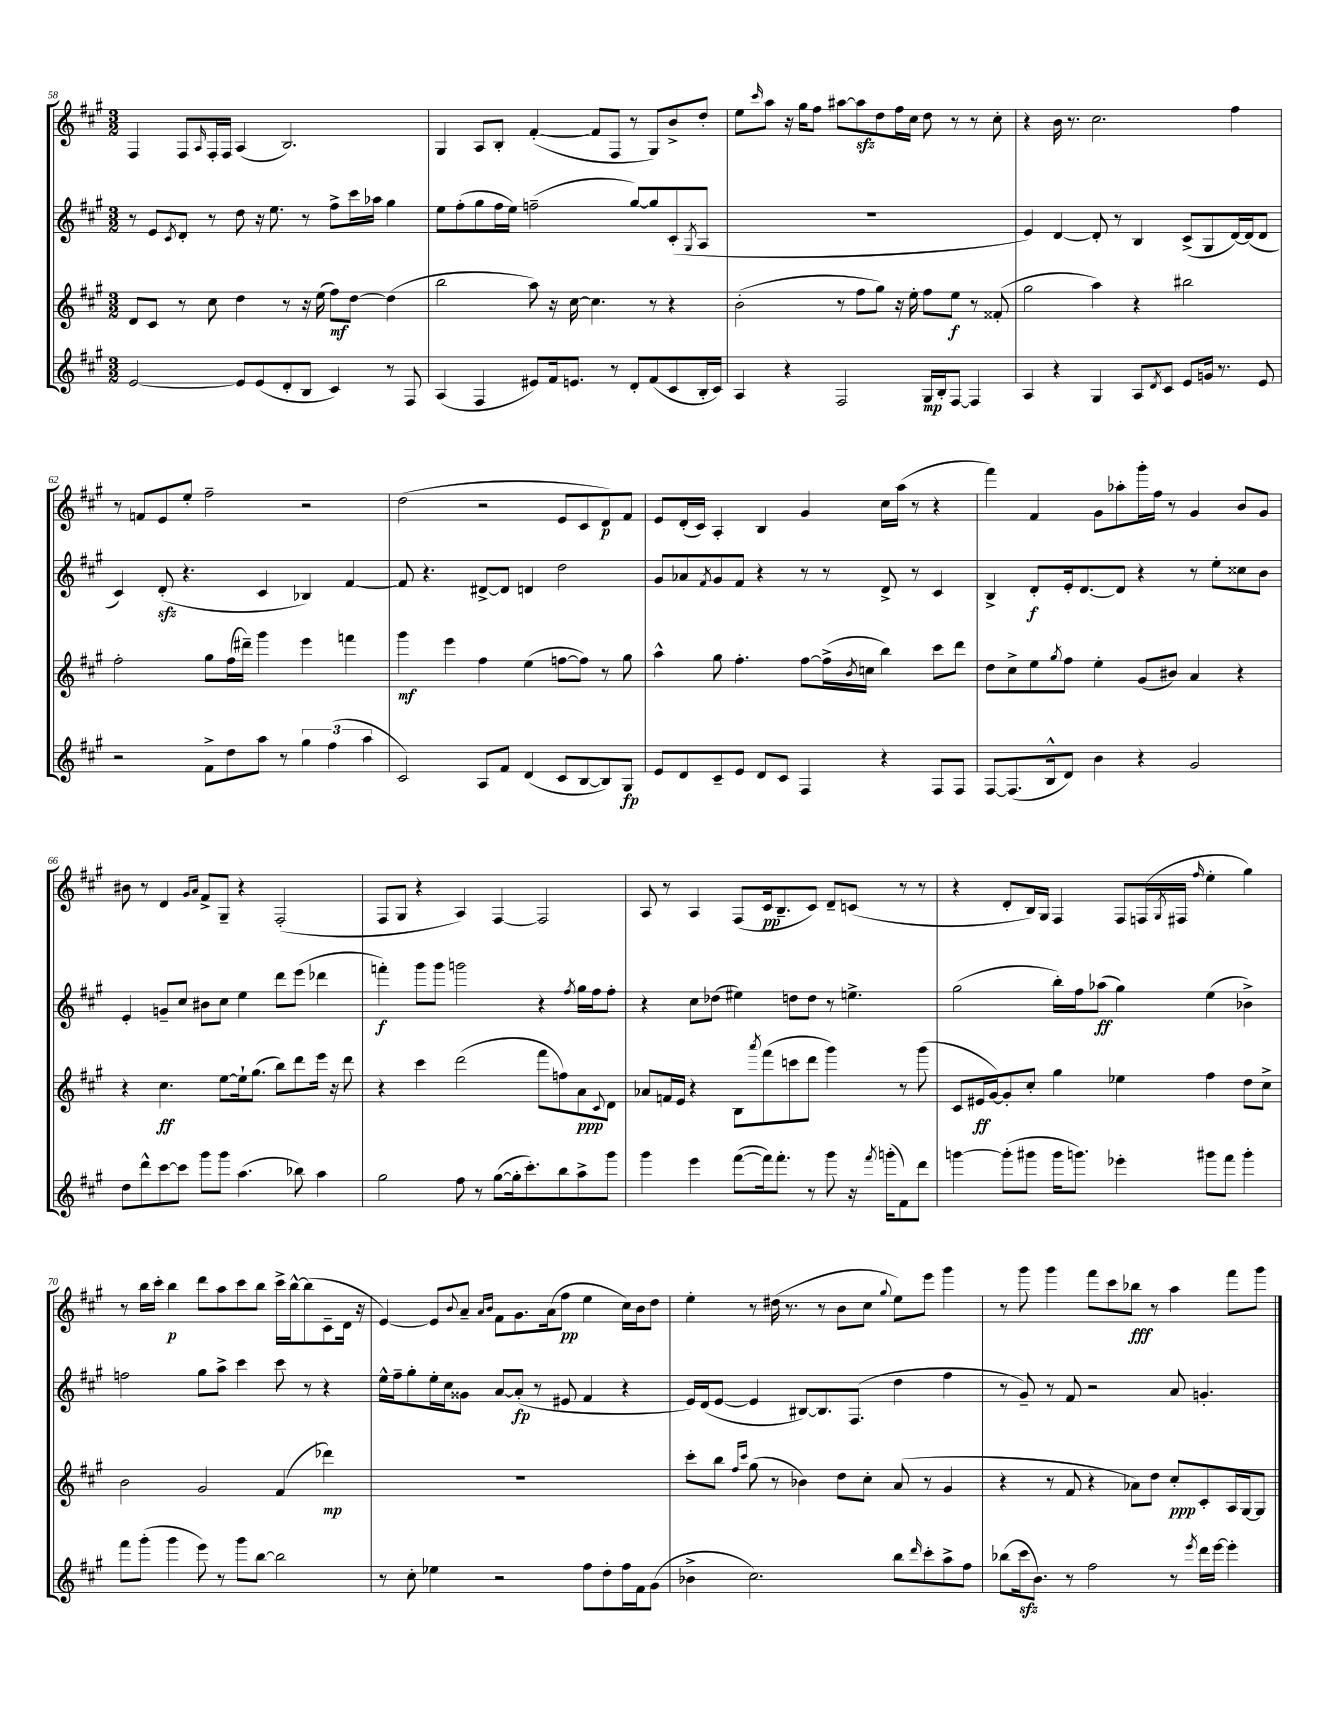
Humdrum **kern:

**kern	**kern	**kern	**kern
*staff4	*staff3	*staff2	*staff1
*clefG2	*clefG2	*clefG2	*clefG2
*k[f#c#g#]	*k[f#c#g#]	*k[f#c#g#]	*k[f#c#g#]
*M3/2	*M3/2	*M3/2	*M3/2
[2e	8d	8r	4F#
.	8c#	8e	.
.	.	8qc#	.
.	8r	8d'	8F#
.	.	.	16qqA
.	8cc#	8r	16F#'
.	.	.	16F#
8e]	4dd	8dd	(4A
(8e	.	16r	.
.	.	8.ee	.
8d'	8r	.	2.B)
8B	16r	8r	.
.	(16ee	.	.
4c#)	8ff#)	8ff#^	.
.	[8dd	16ccc#	.
.	.	16aa-	.
8r	(4dd]	4gg#	.
8F#	.	.	.
=	=	=	=
(4A	2bb	8ee	4G#
.	.	(8ff#'	.
4F#	.	8gg#	8A
.	.	16ff#	8B'
.	.	16ee)	.
8e#)	8aa)	(2ff~	([4f#'
16f#	16r	.	.
8.e	[16cc#	.	.
.	4.cc#]	.	8f#]
8r	.	.	8F#
8d'	.	[8gg#)	8r
(8f#	8r	8gg#]	8G#)
8c#	4r	(8c#'	8b^
.	.	8qG#	.
16B'	.	8A	8dd'
16c#)	.	.	.
=	=	=	=
4A	(2b'	1.r	8ee
.	.	.	16qqccc#
.	.	.	8aa
4r	.	.	16r
.	.	.	16gg#
.	.	.	8ff#
2F#	8r	.	[8aa#
.	8ff#	.	8aa#]
.	8gg#)	.	8dd
.	16r	.	16ff#
.	16ee'	.	16cc#
16G#	8ff#	.	8dd
16B'	.	.	.
[8F#	8ee	.	8r
4F#]	8r	.	8r
.	(8f##'	.	8cc#'
=	=	=	=
4A	2gg#	4e)	4r
4r	.	[4d	16b
.	.	.	8.r
4G#	4aa)	8d']	2.cc#
.	.	8r	.
8A	4r	4B	.
8qd	.	.	.
8c#	.	.	.
8e	2bb#	(8c#^	.
16g	.	8G#	.
8.r	.	.	.
.	.	[16d)	4ff#
.	.	(16d]	.
8e	.	8d	.
=	=	=	=
2r	2ff#'	4c#)	8r
.	.	.	8f
.	.	(8d'	8e
.	.	4.r	8ee'
8f#^	8gg#	.	2ff#~
8dd	(16ff#	.	.
.	16ddd#~)	.	.
8aa	4ggg#	4c#	.
8r	.	.	.
6gg#	4eee	4B-)	2r
(6ff#	.	.	.
.	4fff	[4f#	.
6aa	.	.	.
=	=	=	=
2c#)	4ggg#	8f#]	(2dd
.	.	4.r	.
.	4eee	.	.
8A	4ff#	[8d#^	2r
8f#	.	8d#]	.
(4d	(4ee	4d	.
8c#	[8ff	2dd	8e
[8B	8ff])	.	8c#
8B])	8r	.	8d)
8G#	8gg#	.	8f#
=	=	=	=
8e	4aa^^	8g#	8e
8d	.	8a-	(16d'
.	.	.	16c#)
.	.	8qf#	.
8c#~	8gg#	8g#	4A'
8e	4.ff#'	8f#	.
8d	.	4r	4B
8c#	.	.	.
4F#	[8ff#	8r	4g#
.	(16ff#^]	8r	.
.	8qb	.	.
.	16cc	.	.
4r	4bb)	8d^	16cc#
.	.	.	(16aa
.	.	8r	8r
8F#	8ccc#	4c#	4r
8F#	8ddd	.	.
=	=	=	=
[8F#	8dd	4B^	4fff#)
(8.F#]	8cc#^	.	.
.	8ee	8d'	4f#
16B^^	.	.	.
.	8qgg#	.	.
8d)	8ff#	16e'	.
.	.	[8.d	.
4b	4ee'	.	8g#
.	.	8d]	8aa-'
4r	(8g#	4r	16ggg#'
.	.	.	16ff#
.	8b#)	.	8r
2g#	4a	8r	4g#
.	.	8ee'	.
.	4r	8cc##	8b
.	.	8b	8g#
=	=	=	=
8dd	4r	4e'	8b#
8ddd^^	.	.	8r
[8ccc#	4.cc#	8g~	4d
8ccc#]	.	8cc#	.
.	.	.	16qqg#
.	.	.	16qqa
8ggg#	.	8b#	8f#^
8ggg#	[8ee	8cc#	8G#~
(4.aa	16ee`]	4ee	4r
.	(8.gg#	.	.
.	8bb)	8ddd	(2F#'
8bb-)	8ddd	(8eee	.
4aa	16eee	4ddd-	.
.	16r	.	.
.	8ddd	.	.
=	=	=	=
2gg#	4r	4fff')	8F#
.	.	.	8G#
.	4ccc#	8ggg#	4r
.	.	8ggg#	.
8ff#	(2ddd	2ggg	4A)
8r	.	.	.
([8gg#	.	.	[4F#
16gg#']	.	.	.
8.ccc#')	.	.	.
.	8fff#	4r	2F#]
8bb	8ff)	.	.
.	.	8qff#	.
8aa^	8a	16gg#	.
.	.	16ff#	.
.	8qqc#	.	.
8ggg#	8d	8ff#'	.
=	=	=	=
4ggg#	8a-	4r	8A
.	16f	.	8r
.	16e	.	.
4eee	4r	8cc#	4A
.	.	(8dd-	.
([8fff#	8B	4ee#)	(8F#
.	8qaaa	.	.
16fff#])	(8fff#	.	16c#
8.fff#'	.	.	8.B~
.	8ccc	8dd	.
8r	8ddd	8dd	8c#)
8ggg#	4ggg#)	8r	8d~
16r	.	4.ee^	(8c
8qfff#	.	.	.
(16ggg'	.	.	.
8f#)	8r	.	8r
8ddd	(8ggg#	.	8r
=	=	=	=
[4ggg	8c#	(2gg#	4r
.	16e#	.	.
.	[16g#)	.	.
(8ggg']	8g#']	.	8d'
8ggg#	8cc#'	.	16B)
.	.	.	16G#
16ggg#	4gg#	16bb')	4F#
8.ggg)	.	16ff#	.
.	.	(8aa-	.
4eee-'	4ee-	4gg#)	8F#
.	.	.	(16F
.	.	.	8qG#
.	.	.	16F#
.	.	.	16qqff#
8ggg#	4ff#	(4ee	4ee'
8fff#	.	.	.
4ggg#'	8dd	4b-^)	4gg#)
.	8cc#^	.	.
=	=	=	=
8fff#	2b	2ff	8r
(8ggg#'	.	.	16bb
.	.	.	16ccc#'
4ggg#	.	.	4bb
8eee)	2g#	8gg#	8ddd
8r	.	8aa^	8aa
8ggg#	.	4ccc#	8ccc#
[8bb	.	.	8bb
2bb]	(4f#	8ccc#	16ccc#^
.	.	.	[16bb^^
.	.	8r	(8bb]
.	4ddd-)	4r	8c#~
.	.	.	16d
.	.	.	16r
=	=	=	=
8r	1.r	16ee^^	[4e)
.	.	16ff#~	.
8cc#'	.	8gg#'	.
4ee-	.	16ee'	8e]
.	.	16cc#	.
.	.	.	8qqb
.	.	8g##	8a~
.	.	.	16qqa
.	.	.	16qqb
2r	.	[8a	8f#
.	.	(8a']	8.g#
.	.	8r	.
.	.	.	(16a
.	.	8e#	8ff#
8ff#	.	4f#	4ee
8dd'	.	.	.
16ff#	.	4r	16cc#)
16f#	.	.	16b
(8g#	.	.	8dd
=	=	=	=
4b-^	8ccc#'	16e)	4ee'
.	.	(16d	.
.	8bb	[8e	.
.	16qqff#	.	.
.	16qqccc#	.	.
2.cc#)	(8gg#	4e]	8r
.	8r	.	(16dd#
.	.	.	8.r
.	4b-)	[8B#)	.
.	.	8.B#]	8r
.	8dd	.	8b
.	.	(8.F#	.
.	8cc#'	.	8cc#
.	.	.	8qqgg#
8bb	(8a	4dd	8ee)
16qqddd	.	.	.
8ccc#'	8r	.	8eee
8aa^	4g#	4ff#	4ggg#
8ff#	.	.	.
=	=	=	=
(8bb-	4r	8r	8r
16ccc#	.	8g#~)	8ggg#
8.b)	.	.	.
.	8r	8r	4ggg#
8r	8f#	8f#	.
2ff#	4r	2r	8fff#
.	.	.	8ccc#
.	8a-)	.	8bb-
.	8dd	.	8r
8r	8cc#'	8a	4aa
8qeee	.	.	.
16ddd	8c#'	4.g'	.
[16eee	.	.	.
4eee']	16A	.	8fff#
.	[16G#	.	.
.	8G#]	.	8ggg#
==	==	==	==
*-	*-	*-	*-
